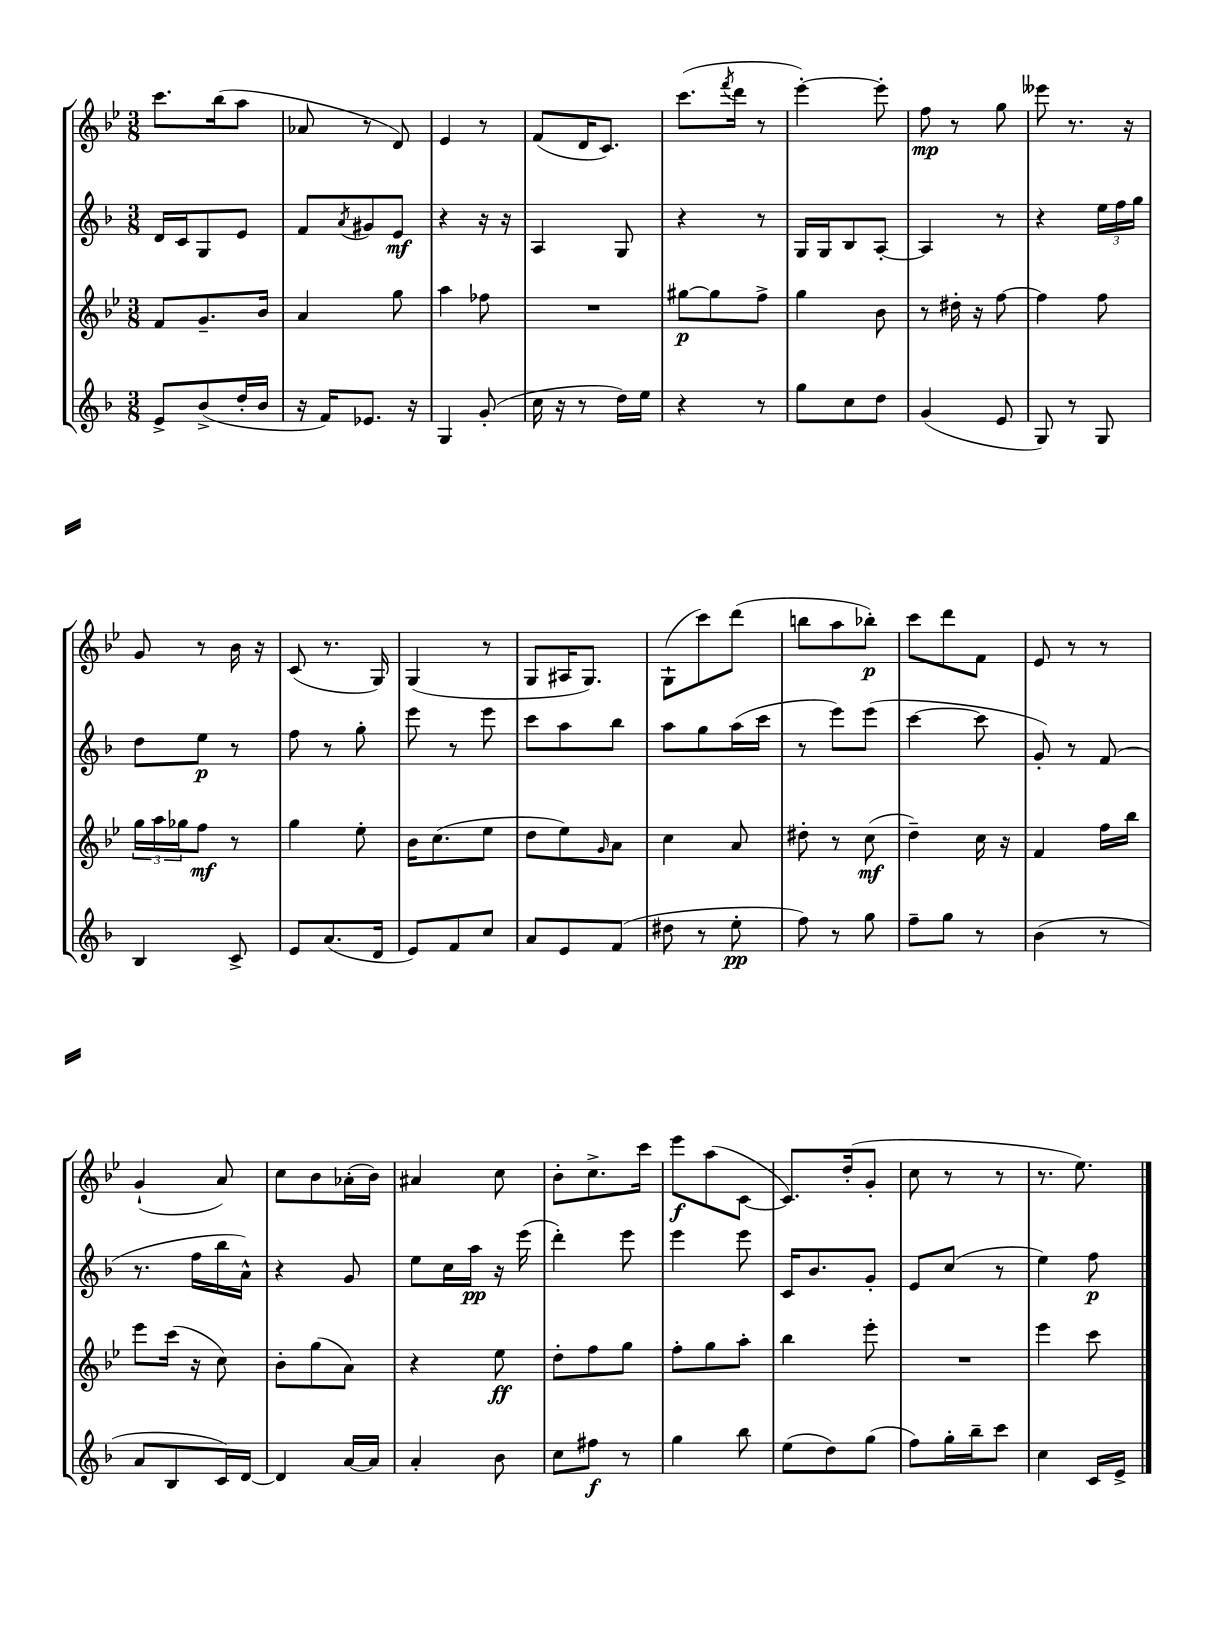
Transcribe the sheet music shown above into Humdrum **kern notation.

**kern	**kern	**kern	**kern
*staff4	*staff3	*staff2	*staff1
*clefG2	*clefG2	*clefG2	*clefG2
*k[b-]	*k[b-e-]	*k[b-]	*k[b-e-]
*M3/8	*M3/8	*M3/8	*M3/8
8e^	8f	16d	8.ccc
.	.	16c	.
(8b-^	8.g~	8G	.
.	.	.	(16bb-
16dd'	.	8e	8aa
16b-	16b-	.	.
=	=	=	=
16r	4a	8f	8a-
16f)	.	.	.
.	.	8qa	.
8.e-	.	8g#	8r
.	8gg	8e	8d)
16r	.	.	.
=	=	=	=
4G	4aa	4r	4e-
(8g'	8ff-	16r	8r
.	.	16r	.
=	=	=	=
16cc	4.r	4A	(8f
16r	.	.	.
8r	.	.	16d
.	.	.	8.c)
16dd)	.	8G	.
16ee	.	.	.
=	=	=	=
4r	[8gg#	4r	(8.ccc
.	8gg#]	.	.
.	.	.	8qfff
.	.	.	16ddd
8r	8ff^	8r	8r
=	=	=	=
8gg	4gg	16G	[4eee-')
.	.	16G	.
8cc	.	8B-	.
8dd	8b-	[8A'	8eee-']
=	=	=	=
(4g	8r	4A]	8ff
.	16dd#'	.	8r
.	16r	.	.
8e	[8ff	8r	8gg
=	=	=	=
8G)	4ff]	4r	8eee--
8r	.	.	8.r
8G	8ff	24ee	.
.	.	24ff	.
.	.	.	16r
.	.	24gg	.
=	=	=	=
4B-	24gg	8dd	8g
.	24aa	.	.
.	24gg-	.	.
.	8ff	8ee	8r
8c^	8r	8r	16b-
.	.	.	16r
=	=	=	=
8e	4gg	8ff	(8c
(8.a	.	8r	8.r
.	8ee-'	8gg'	.
16d	.	.	16G)
=	=	=	=
8e)	16b-	8eee	(4G
.	(8.cc	.	.
8f	.	8r	.
8cc	8ee-	8eee	8r
=	=	=	=
8a	8dd	8ccc	8G
8e	8ee-)	8aa	16A#
.	.	.	8.G)
.	16qqg	.	.
(8f	8a	8bb-	.
=	=	=	=
8dd#	4cc	8aa	(8G`
8r	.	8gg	8ccc)
8ee'	8a	(16aa	(8ddd
.	.	16ccc	.
=	=	=	=
8ff)	8dd#'	8r	8bb
8r	8r	8eee)	8aa
8gg	(8cc	(8eee	8bb-')
=	=	=	=
8ff~	4dd~)	[4ccc	8ccc
8gg	.	.	8ddd
8r	16cc	8ccc]	8f
.	16r	.	.
=	=	=	=
(4b-	4f	8g')	8e-
.	.	8r	8r
8r	16ff	(8f	8r
.	16bb-	.	.
=	=	=	=
8a	8eee-	8.r	(4g`
8B-	(16ccc	.	.
.	16r	16ff	.
16c)	8cc)	16bb-	8a)
[16d	.	16a^^)	.
=	=	=	=
4d]	8b-'	4r	8cc
.	(8gg	.	8b-
[16a	8a)	8g	(16a-'
16a]	.	.	16b-)
=	=	=	=
4a'	4r	8ee	4a#
.	.	16cc	.
.	.	16aa	.
8b-	8ee-	16r	8cc
.	.	(16eee	.
=	=	=	=
8cc	8dd'	4ddd')	8b-'
8ff#	8ff	.	8.cc^
8r	8gg	8eee	.
.	.	.	16ccc
=	=	=	=
4gg	8ff'	4eee	8eee-
.	8gg	.	(8aa
8bb-	8aa'	8eee	[8c
=	=	=	=
(8ee	4bb-	16c	8.c])
.	.	8.b-	.
8dd)	.	.	.
.	.	.	(16dd'
(8gg	8eee-'	8g'	8g'
=	=	=	=
8ff)	4.r	8e	8cc
16gg'	.	(8cc	8r
16bb-~	.	.	.
8ccc	.	8r	8r
=	=	=	=
4cc	4eee-	4ee)	8.r
.	.	.	8.ee-)
16c	8ccc	8ff	.
16e^	.	.	.
==	==	==	==
*-	*-	*-	*-
